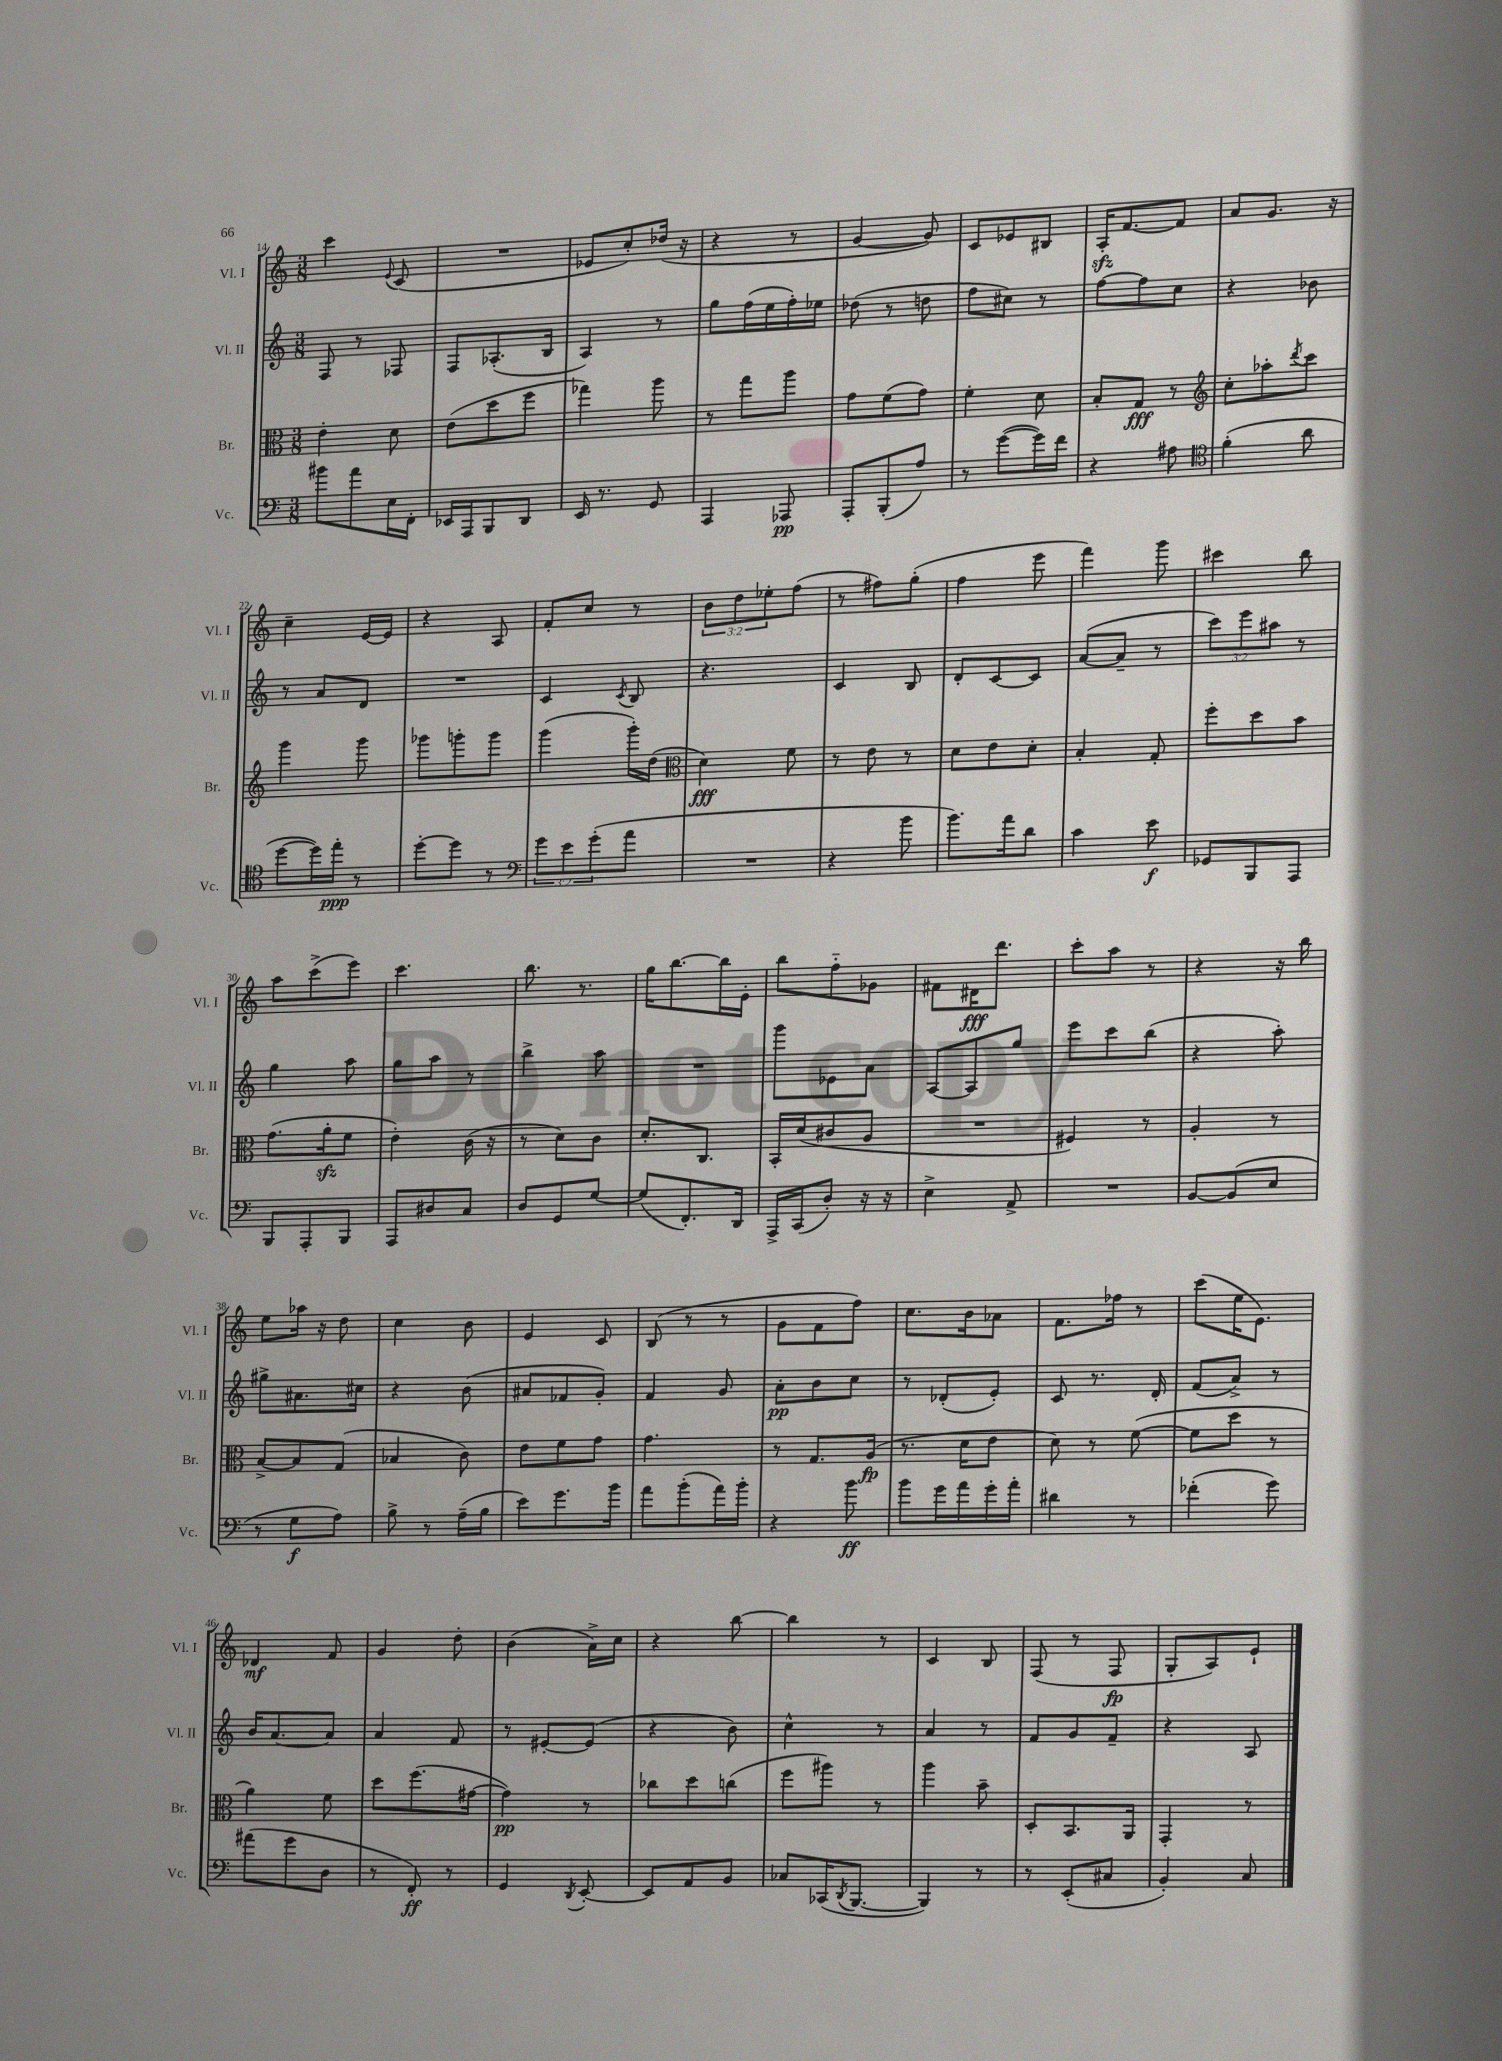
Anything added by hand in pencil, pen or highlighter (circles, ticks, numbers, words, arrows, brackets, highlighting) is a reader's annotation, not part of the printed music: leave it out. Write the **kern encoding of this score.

**kern	**dynam	**kern	**dynam	**kern	**dynam	**kern	**dynam
*part4	*part4	*part3	*part3	*part2	*part2	*part1	*part1
*staff4	*staff4	*staff3	*staff3	*staff2	*staff2	*staff1	*staff1
*I"Vc.	*	*I"Br.	*	*I"Vl. II	*	*I"Vl. I	*
*I'Vc.	*	*I'Br.	*	*I'Vl. II	*	*I'Vl. I	*
*clefF4	*	*clefC3	*	*clefG2	*	*clefG2	*
*k[]	*	*k[]	*	*k[]	*	*k[]	*
*M3/8	*	*M3/8	*	*M3/8	*	*M3/8	*
=14	=14	=14	=14	=14	=14	=14	=14
8b#X\L	.	4e'\	.	8F/	.	4ccc\	.
8a\	.	.	.	8r	.	.	.
.	.	.	.	.	.	8qqe/	.
16E\L	.	8d\	.	8F-X/	.	(8c/	.
16FF'\JJ	.	.	.	.	.	.	.
=15	=15	=15	=15	=15	=15	=15	=15
16EE-X/LL	.	(8e\L	.	8F/L	.	4.r	.
16AAA/J	.	.	.	.	.	.	.
8BBB/	.	8dd\	.	(8.A-X'/	.	.	.
8DD/J	.	8ff\J	.	.	.	.	.
.	.	.	.	16B/Jk	.	.	.
=16	=16	=16	=16	=16	=16	=16	=16
16EE/	.	4gg-X\)	.	4A/)	.	8e-X/L	.
8.r	.	.	.	.	.	.	.
.	.	.	.	.	.	8cc'/)	.
8GG/	.	8aa\	.	8r	.	(16dd-X/Jk	.
.	.	.	.	.	.	16r	.
=17	=17	=17	=17	=17	=17	=17	=17
4AAA/	.	8r	.	8gg\L	.	4r	.
.	.	8gg\L	.	(16ff\L	.	.	.
.	.	.	.	16ee\	.	.	.
8AAA-X/	pp	8aa\J	.	16ff'\)	.	8r	.
.	.	.	.	16ee-X\JJ	.	.	.
=18	=18	=18	=18	=18	=18	=18	=18
8AAA'/L	.	8g\L	.	(8dd-X\	.	[4g/	.
(8BBB'/	.	(8f\	.	8r	.	.	.
8A/J)	.	8g\J)	.	8ddn\	.	8g/])	.
=19	=19	=19	=19	=19	=19	=19	=19
8r	.	4f'\	.	8ff\L	.	8c/L	.
([8g\L	.	.	.	8cc#X\J)	.	8e-X/	.
16g\L])	.	8d\	.	8r	.	8B#X/J	.
16f\JJ	.	.	.	.	.	.	.
=20	=20	=20	=20	=20	=20	=20	=20
4r	.	8B'/L	.	[8ff\L	.	16Azz'/KL	.
.	.	.	.	.	.	[8.f/	.
.	.	8G/J	fff	8ff\]	.	.	.
8A#X\	.	8r	.	8cc\J	.	8f/J]	.
=21	=21	=21	=21	=21	=21	=21	=21
*clefC4	*	*clefG2	*	*	*	*	*
(4f'\	.	8cc'\L	.	4r	.	8a/L	.
.	.	8aa-X'\	.	.	.	8.g/J	.
.	.	8qddd/	.	.	.	.	.
8a\	.	8ccc\J	.	8b-X\	.	.	.
.	.	.	.	.	.	16r	.
!!LO:LB:g=z
=22	=22	=22	=22	=22	=22	=22	=22
[8dd\L	.	4ggg\	.	8r	.	4cc~\	.
16dd\L])	.	.	.	8a/L	.	.	.
16ee'\JJ	ppp	.	.	.	.	.	.
8r	.	8ggg\	.	8d/J	.	[16e/LL	.
.	.	.	.	.	.	16e/JJ]	.
=23	=23	=23	=23	=23	=23	=23	=23
[8dd'\L	.	8ggg-X\L	.	4.r	.	4r	.
8dd\J]	.	8gggn'\	.	.	.	.	.
8r	.	8ggg\J	.	.	.	8A/	.
=24	=24	=24	=24	=24	=24	=24	=24
*clefF4	*	*	*	*	*	*	*
12g\L	.	(4ggg\	.	4c/	.	8f'/L	.
12e\	.	.	.	.	.	.	.
.	.	.	.	.	.	8cc/J	.
(12g'\	.	.	.	.	.	.	.
.	.	.	.	8qc/	.	.	.
8a\J	.	16ggg'\LL)	.	8B/	.	8r	.
.	.	(16dd\JJ	.	.	.	.	.
=25	=25	=25	=25	=25	=25	=25	=25
*	*	*clefC3	*	*	*	*	*
4.r	.	4d\)	fff	4.r	.	12b\L	.
.	.	.	.	.	.	12dd\	.
.	.	.	.	.	.	12ee-X'\	.
.	.	8f\	.	.	.	(8ff\J	.
=26	=26	=26	=26	=26	=26	=26	=26
4r	.	8r	.	4c/	.	8r	.
.	.	8e\	.	.	.	8ff#X\L)	.
8b\	.	8r	.	8B/	.	(8gg'\J	.
=27	=27	=27	=27	=27	=27	=27	=27
8.b\L)	.	8d\L	.	8d'/L	.	4ff\	.
.	.	8e\	.	[8c/	.	.	.
16a\k	.	.	.	.	.	.	.
8d\J	.	8d'\J	.	8c/J]	.	8eee\	.
=28	=28	=28	=28	=28	=28	=28	=28
4c\	.	4B'/	.	([8a/L	.	4fff\)	.
.	.	.	.	8a~/J]	.	.	.
8e\	f	8G'/	.	8r	.	8ggg\	.
=29	=29	=29	=29	=29	=29	=29	=29
8GG-X/L	.	8ff'\L	.	12ccc\L)	.	4ccc#X\	.
.	.	.	.	12eee\	.	.	.
8BBB/	.	8dd\	.	.	.	.	.
.	.	.	.	12aa#X\J	.	.	.
8AAA/J	.	8b\J	.	8r	.	8bb\	.
!!LO:LB:g=z
=30	=30	=30	=30	=30	=30	=30	=30
8BBB/L	.	(8.g\L	.	4gg\	.	8aa\L	.
8AAA'/	.	.	.	.	.	(8ccc^\	.
.	.	16azz'\k	.	.	.	.	.
8BBB/J	.	8f\J	.	8aa\	.	8eee\J)	.
=31	=31	=31	=31	=31	=31	=31	=31
8AAA/L	.	4e'\)	.	8gg\L	.	4.ccc\	.
8D#X/	.	.	.	8aa\J	.	.	.
8C/J	.	(16c\	.	8r	.	.	.
.	.	16r	.	.	.	.	.
=32	=32	=32	=32	=32	=32	=32	=32
8D/L	.	8r	.	4bb^\	.	8.bb\	.
8GG/	.	8d\L)	.	.	.	.	.
.	.	.	.	.	.	8.r	.
[8G/J	.	8c\J	.	8aa\	.	.	.
=33	=33	=33	=33	=33	=33	=33	=33
(8G/L]	.	8.d'/L	.	4.r	.	16gg\KL	.
.	.	.	.	.	.	[8.bb\	.
8.FF'/)	.	.	.	.	.	.	.
.	.	8.C/J	.	.	.	.	.
.	.	.	.	.	.	16bb\L]	.
16DD/Jk	.	.	.	.	.	16e'\JJ	.
=34	=34	=34	=34	=34	=34	=34	=34
16AAA^/LL	.	16BB'/LL	.	8ggg\L	.	8bb\L	.
(16CC/J	.	(16d/J	.	.	.	.	.
8D'/J)	.	8c#X/	.	8e-X\	.	8ff\	.
16r	.	8A/J	.	8a\J	.	8g-X\J	.
16r	.	.	.	.	.	.	.
=35	=35	=35	=35	=35	=35	=35	=35
4E^\	.	4.r	.	[8A/L	.	8f#X\L	.
.	.	.	.	8A/]	.	16d#X\K	fff
.	.	.	.	.	.	8.ddd\J	.
8AA^/	.	.	.	8gg/J	.	.	.
=36	=36	=36	=36	=36	=36	=36	=36
4.r	.	4F#X/)	.	8eee\L	.	8ccc'\L	.
.	.	.	.	8ccc\	.	8aa\J	.
.	.	8r	.	(8bb\J	.	8r	.
=37	=37	=37	=37	=37	=37	=37	=37
[8BB/L	.	4A'/	.	4r	.	4r	.
(8BB/]	.	.	.	.	.	.	.
8E/J	.	8r	.	8aa'\)	.	16r	.
.	.	.	.	.	.	16bb\	.
!!LO:LB:g=z
=38	=38	=38	=38	=38	=38	=38	=38
8r	.	[8B^/L	.	8gg#X^\L	.	8ee\L	.
8G\L	f	8B/]	.	8.a#X\	.	16aa-X\Jk	.
.	.	.	.	.	.	16r	.
8A\J)	.	(8G/J	.	.	.	8dd\	.
.	.	.	.	16cc#X\Jk	.	.	.
=39	=39	=39	=39	=39	=39	=39	=39
8B^\	.	4B-X/	.	4r	.	4cc\	.
8r	.	.	.	.	.	.	.
(16A~\LL	.	8c\)	.	(8b\	.	8b\	.
16B\JJ	.	.	.	.	.	.	.
=40	=40	=40	=40	=40	=40	=40	=40
8e\L)	.	8e\L	.	8a#X/L	.	4e/	.
8.g\	.	8f\	.	8f-X/	.	.	.
.	.	8g\J	.	8g'/J)	.	8c/	.
16b\Jk	.	.	.	.	.	.	.
=41	=41	=41	=41	=41	=41	=41	=41
8a\L	.	4.g\	.	4f/	.	(8B/	.
(8b'\	.	.	.	.	.	8r	.
16a\L)	.	.	.	8g/	.	8r	.
16b'\JJ	.	.	.	.	.	.	.
=42	=42	=42	=42	=42	=42	=42	=42
4r	.	8r	.	8a'\L	pp	8g\L	.
.	.	8.G/L	.	8b\	.	8f\	.
8b\	ff	.	.	8cc\J	.	8ff\J)	.
.	.	(16A/Jk	fp	.	.	.	.
=43	=43	=43	=43	=43	=43	=43	=43
8b\L	.	8.r	.	8r	.	8.cc\L	.
16g\L	.	.	.	(8d-X'/L	.	.	.
16a\	.	16d\KL	.	.	.	16b\k	.
16g'\	.	8e\J	.	8e'/J)	.	8a-X\J	.
16a'\JJ	.	.	.	.	.	.	.
=44	=44	=44	=44	=44	=44	=44	=44
4d#X\	.	8d\)	.	8c/	.	8.f\L	.
.	.	8r	.	8.r	.	.	.
.	.	.	.	.	.	16ff-X\Jk	.
8r	.	([8f\	.	.	.	8r	.
.	.	.	.	16d'/	.	.	.
=45	=45	=45	=45	=45	=45	=45	=45
(4f-X'\	.	8f\L]	.	(8f/L	.	(8ccc\L	.
.	.	8dd\J	.	8a^/J)	.	16ee\K	.
.	.	.	.	.	.	8.e\J)	.
8g\)	.	8r	.	8r	.	.	.
!!LO:LB:g=z
=46	=46	=46	=46	=46	=46	=46	=46
(8a#X\L	.	4a\)	.	16b/KL	.	4d-X/	mf
.	.	.	.	[8.a/	.	.	.
8g\	.	.	.	.	.	.	.
8D\J	.	8f\	.	8a/J]	.	8f/	.
=47	=47	=47	=47	=47	=47	=47	=47
8r	.	8dd\L	.	4a/	.	4g/	.
8FF'/)	ff	(8.ff\	.	.	.	.	.
8r	.	.	.	8f/	.	8dd'\	.
.	.	[16g#X\Jk	.	.	.	.	.
=48	=48	=48	=48	=48	=48	=48	=48
4GG/	.	4g#\])	pp	8r	.	(4b\	.
.	.	.	.	[8e#X'/L	.	.	.
8qDD/	.	.	.	.	.	.	.
[8EE'/	.	8r	.	(8e#/J]	.	16a^\LL)	.
.	.	.	.	.	.	16cc\JJ	.
=49	=49	=49	=49	=49	=49	=49	=49
8EE/L]	.	8cc-X\L	.	4r	.	4r	.
8AA/	.	8dd\	.	.	.	.	.
8BB/J	.	(8ccn\J	.	8b\)	.	[8bb\	.
=50	=50	=50	=50	=50	=50	=50	=50
8C-X/L	.	8ff\L	.	4cc^^\	.	4bb\]	.
(16CC-X/K	.	8aa#X\J)	.	.	.	.	.
8qDD/	.	.	.	.	.	.	.
[8.BBB/J	.	.	.	.	.	.	.
.	.	8r	.	8r	.	8r	.
=51	=51	=51	=51	=51	=51	=51	=51
4BBB/])	.	4aa\	.	4a/	.	4c/	.
8r	.	8b~\	.	8r	.	8B/	.
=52	=52	=52	=52	=52	=52	=52	=52
8r	.	8D'/L	.	8f/L	.	(8F/	.
(8EE'/L	.	8.BB/	.	8g/	.	8r	.
8C#X/J	.	.	.	8f~/J	.	8F/	fp
.	.	16AA/Jk	.	.	.	.	.
=53	=53	=53	=53	=53	=53	=53	=53
4BB'/)	.	4GG'/	.	4r	.	8G'/L	.
.	.	.	.	.	.	8A/)	.
8C/	.	8r	.	8A/	.	8e`/J	.
==	==	==	==	==	==	==	==
*-	*-	*-	*-	*-	*-	*-	*-
